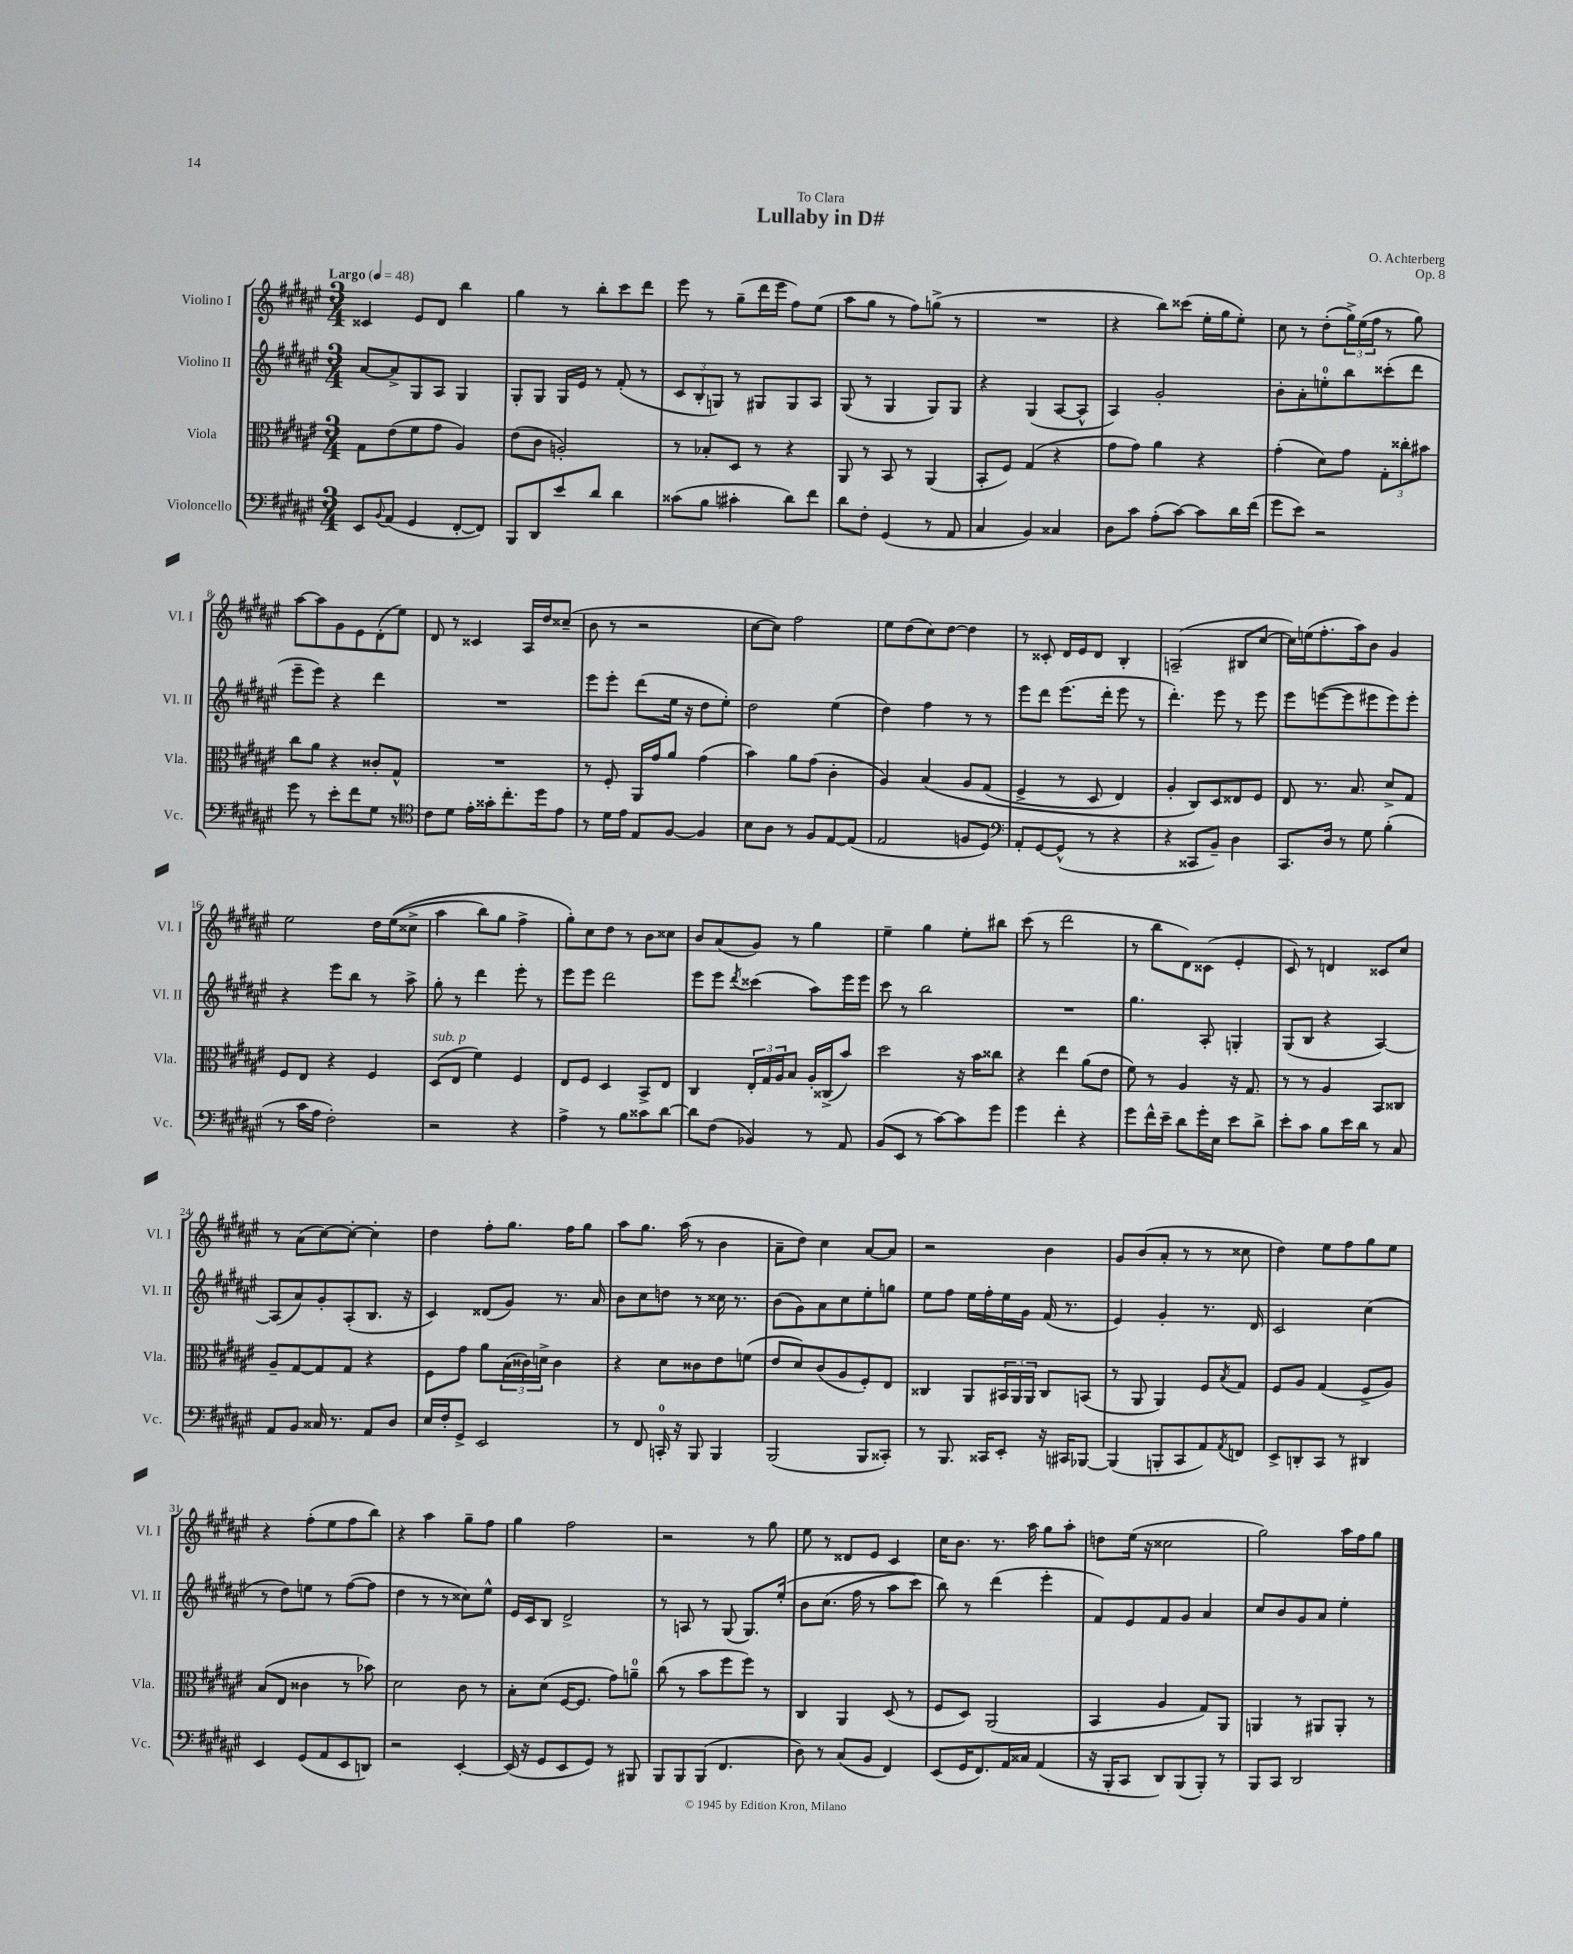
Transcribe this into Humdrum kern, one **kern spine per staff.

**kern	**kern	**kern	**kern
*part4	*part3	*part2	*part1
*staff4	*staff3	*staff2	*staff1
*I"Violoncello	*I"Viola	*I"Violino II	*I"Violino I
*I'Vc.	*I'Vla.	*I'Vl. II	*I'Vl. I
*clefF4	*clefC3	*clefG2	*clefG2
*k[f#c#g#d#a#e#]	*k[f#c#g#d#a#e#]	*k[f#c#g#d#a#e#]	*k[f#c#g#d#a#e#]
*M3/4	*M3/4	*M3/4	*M3/4
*MM48	*MM48	*MM48	*MM48
=1	=1	=1	=1
!	!	!	!LO:TX:a:B:t=Largo
8EE#/L	8G#\L	[8a#/L	4c##X/
8qqBB/	.	.	.
(8AA#/J	(8e#\	8a#^/]	.
4GG#/	8f#\	8G#/	8e#/L
.	8g#\J	8A#/J	8d#/J
[8FF#'/L	4A#/)	4G#/	4bb\
8FF#/J])	.	.	.
=2	=2	=2	=2
8BBB/L	(8e#\L	8G#'/L	4gg#\
8DD#/	8c#\J	8G#/J	.
8e#/	2An'/)	16G#/LL	8r
.	.	16e#/JJ	.
8d#/J	.	8r	8bb'\L
4d#\	.	(8f#'/	8ccc#\
.	.	8r	8ddd#\J
=3	=3	=3	=3
(8c##X\L	8r	12c#/L	8eee#\
.	.	12B'/	.
8B\J	8B-X'/L	.	8r
.	.	12Gn/J)	.
4c#X'\	8D#/J	8r	(8gg#~\L
.	8r	8G#X/L	16ddd#\L
.	.	.	16eee#\JJ
8d#\L)	4r	8G#/	8ff#\L)
8f#\J	.	8A#/J	(8ee#\J
=4	=4	=4	=4
8d#\L	8AA#/	(8G#/	8aa#\L
8F#'\J	8r	8r	8gg#\J
(4GG#/	8BB/	4G#/	8r
.	8r	.	8ff#\L)
8r	(4AA#/	8G#/L)	(8ggn^\J
8AA#/	.	8G#/J	8r
=5	=5	=5	=5
4C#/	8BB'/L	4r	2.r
.	8F#/J)	.	.
4BB/)	(4G#/	(4G#/	.
4C##X/	4r	[8A#/L	.
.	.	8A#^^/J]	.
=6	=6	=6	=6
8D#\L	8g#\L	4A#/)	4r
8c#\J	8g#\J)	.	.
(8A#'\L	4a#\	2g#'/	8bb\L)
[8c#\J)	.	.	(8ccc##X\J
8c#\L]	4r	.	16ee#'\LL
.	.	.	16gg#\J
16d#\L	.	.	8ee#'\J)
(16f#\JJ	.	.	.
=7	=7	=7	=7
8g#\L	(4g#'\	8b'\L	8cc#\
8e#\J)	.	8a#'\	8r
2r	8d#\L)	8een'\	(8dd#'\L
.	8g#\J	8bb\	24gg#^\L)
.	.	.	(24ee#\
.	.	.	24ff#\JJ
.	12G#'\L	(8ccc##X'\	8r
.	12cc##X'\	.	.
.	.	8ddd#\J	8gg#\)
.	12b#X\J	.	.
!!LO:LB:g=z
=8	=8	=8	=8
8g#\	8cc#\L	8eee#~\L	[8aa#\L
8r	8a#\J	8eee#\J)	8aa#\]
8e#'\L	4r	4r	8g#\
8f#\	.	.	8e#\
8G#\J	8c##X'/L	4ddd#\	(8d#'\
8r	8G#^^/J	.	8ee#\J)
=9	=9	=9	=9
*clefC4	*	*	*
8c#\L	2.r	2.r	8d#/
8d#\J	.	.	8r
16e#'\LL	.	.	4c##X/
16g##X'\J	.	.	.
8.cc#'\	.	.	.
.	.	.	16A#/LL
16dd#\k	.	.	16dd#/J
8e#\J	.	.	(8cc##X~/J
=10	=10	=10	=10
8r	8r	8eee#\L	8b\
16d#\LL	8F#'/	8eee#'\J	8r
16e#\JJ	.	.	.
8E#/L	16AA#/LL	(8ddd#\L	2r
.	16g#/J	.	.
[8F#/J	8a#/J	16ee#\Jk	.
.	.	16r	.
4F#/]	(4g#\	8dd#\L	.
.	.	8ee#'\J)	.
=11	=11	=11	=11
8B\L	4b\)	2dd#\	[8cc#\L
8A#\J	.	.	8cc#\J])
8r	8a#\L	.	2ff#\
8F#/L	(8g#\J	.	.
[8E#/	4c#'\	(4ee#\	.
(8E#/J]	.	.	.
=12	=12	=12	=12
2E#/	4A#/)	4dd#\)	8ee#\L
.	.	.	(8dd#\
.	(4B/	4ff#\	8cc#\)
.	.	.	[8dd#\J
8Fn/L	8A#/L	8r	4dd#\]
8D#/J)	(8G#/J	8r	.
=13	=13	=13	=13
*clefF4	*	*	*
8AA#'/L	4F#^/	8eee#\L	8r
[8GG#/	.	8ddd#\J	8c##X'/
(8GG#^^/J]	8r	(8.eee#\L	16d#/LL
.	.	.	16e#/J
8r	8D#/	.	8d#/J
.	.	16ddd#'\Jk	.
4r	4E#/)	8eee#\	4B'/
.	.	8r	.
=14	=14	=14	=14
4r	4A#'/	4.ddd#'\)	(2An~/
8CC##X/L	8C#/L)	.	.
8BB~/J)	8D#/	8eee#\	.
4D#\	8E##X/	8r	8B#X/L
.	8F#/J	8eee#\	[8cc#/J
=15	=15	=15	=15
8.CC#/L	8E#/	8eee#\L	16cc#\LL])
.	.	.	(16een\J
.	8.r	([8eeen\	8.ff#'\
16D#/Jk	.	.	.
8r	.	8eee\]	.
.	8.B/	.	16aa#\k)
8G#\	.	8eee#X\	8b\J
(4B'\	8d#^/L	8eee#\)	4g#/
.	8G#/J	8eee#'\J	.
!!LO:LB:g=z
=16	=16	=16	=16
8r	8F#/L	4r	2ee#\
16c#\LL	8E#/J	.	.
16A#\JJ	.	.	.
2F#'\)	4r	8eee#\L	.
.	.	8bb\J	.
.	4F#/	8r	16dd#\LL
.	.	.	((16ee#\J
.	.	8aa#^\	8cc##X^\J
=17	=17	=17	=17
!	!LO:TX:a:i:t=sub. p	!	!
2r	(8D#/L	8gg#'\	4aa#\
.	8E#/J	8r	.
.	4f#\)	4ddd#\	8bb\L)
.	.	.	8gg#\J
4r	4F#/	8eee#'\	4ff#^\
.	.	8r	.
=18	=18	=18	=18
4A#^\	8E#/L	8eee#\L	8gg#'\L)
.	8F#/J	8eee#\J	8cc#\
8r	4D#/	2ddd#\	8dd#\J
8B\L	.	.	8r
8c##X\	8BB^/L	.	8b\L
[8d#\J	8E#/J	.	8cc##X\J
=19	=19	=19	=19
8d#\L]	4C#/	8eee#\L	8b/L
(8F#\J	.	8eee#\J	(8a#/
.	.	8qddd#/	.
4BB-X/)	24E#'/LL	(4ccc##X\	8g#/J)
.	24G#/	.	.
.	24A#/J	.	.
.	8B/J	.	8r
8r	16A#'/LL	8aa#\L)	4gg#\
.	(16C##X^/J	.	.
8AA#/	8b/J)	16eee#\L	.
.	.	16eee#\JJ	.
=20	=20	=20	=20
(8BB/L	2dd#\	8ccc#\	4ee#~\
8EE#/J	.	8r	.
8r	.	2bb\	4gg#\
[8c#\L)	.	.	.
8c#\]	16r	.	8ee#'\L
.	16b\KL	.	.
8g#\J	8cc##X\J	.	8bb#X\J
=21	=21	=21	=21
4g#\	4r	2.r	(8ccc#\
.	.	.	8r
4f#'\	4ee#\	.	2ddd#\
4r	(8a#\L	.	.
.	8e#\J	.	.
=22	=22	=22	=22
8g#\L	8f#\)	4.gg#\	8r
16f#^^\L	8r	.	8bb\L
16e#~\JJ	.	.	.
8d#\L	4A#/	.	8d#\)
16g#'\L	.	8A#'/	(8c##X\J
16E#\JJ	.	.	.
8e#\L	16r	4Gn'/	4e#'/
.	8.G#/	.	.
8d#^\J	.	.	.
=23	=23	=23	=23
8e#'\L	8r	(8G#/L	8c#/)
8c#\J	8r	8B/J	8r
8B\L	4A#/	4r	4dn/
16e#\L	.	.	.
16d#\JJ	.	.	.
8r	8BB/L	[4A#/)	8c##X/L
8C#/	8C##X/J	.	8cc#/J
!!LO:LB:g=z
=24	=24	=24	=24
8AA#/L	8A#~/L	(8A#/L]	8r
8BB/J	[8G#/	8a#/)	(8a#\L
16C##X/	8G#/]	8g#'/	[8cc#\)
8.r	.	.	.
.	8G#/J	(8A#'/	8cc#'\J_
8AA#/L	4r	8.B/J	4cc#'\]
8D#/J	.	.	.
.	.	16r	.
=25	=25	=25	=25
16E#/LL	8F#\L	4c#/)	4dd#\
16F#'/J	.	.	.
8GG#^/J	8g#\J	.	.
2EE#/	8a#\L	(8d##X/L	8ff#'\L
.	(24B\L	8g#/J)	8.gg#\J
.	24c##X\)	.	.
.	24dn^\JJ	.	.
.	4c##\	8.r	.
.	.	.	16ff#\KL
.	.	.	8gg#\J
.	.	16a#/	.
=26	=26	=26	=26
8r	4r	8b\L	8aa#\L
8FF#/	.	8cc#\	8.gg#\J
16CCn'/	8d#\L	8ddn\J	.
16r	.	.	(16aa#\
8BBB/	8c##X\	8r	8r
4BBB/	8e#\	16cc##X\	4b\
.	.	8.r	.
.	(8fn\J	.	.
=27	=27	=27	=27
(2BBB/	8e#/L	(8b\L	8a#~\L
.	8d#/)	8g#\)	8dd#\J)
.	(8c#/	8a#\	4cc#\
.	8A#/	8cc#\	.
8BBB/L	8F#'/)	8ee#'\	[8a#/L
8CC##X'/J)	8E#/J	8ggn\J	8a#/J]
=28	=28	=28	=28
8r	4C##X/	8ee#\L	2r
8.BBB/	.	8ff#\J	.
.	8AA#/L	16ee#\LL	.
16CC##X/KL	.	16ff#'\	.
8EE#'/J	24BB#X/L	16ee#\	.
.	24AA#/	.	.
.	.	16g#\JJ	.
.	24AA#/JJ	.	.
16r	8C##/L	(16f#/	4b\
16CC#X/KL	.	8.r	.
[8BBB-X/J	(8BBn/J	.	.
=29	=29	=29	=29
(4BBB-/]	8r	4e#/)	8g#/L
.	8AA#/	.	(8b/
8BBBn'/L	4AA#/)	4g#'/	8a#'/J
8CC#/	.	.	8r
8AA#/)	8F#/L	8.r	8r
8qAA#/	8qB/	.	.
8FFn/J	8G#/J	.	8cc##X\
.	.	16d#/	.
=30	=30	=30	=30
8EE#^/L	8F#/L	2c#/	4dd#\)
8DDn'/	8A#/J	.	.
8CC#/J	(4G#/	.	8ee#\L
8r	.	.	8ff#\
4DD#X/	8F#^/L	(4cc#\	8gg#\
.	8A#/J)	.	8ee#\J
!!LO:LB:g=z
=31	=31	=31	=31
4EE#/	(8B/L	8r	4r
.	8E#/J	8dd#\L)	.
(8GG#/L	4c##X\	8een\J	(8ff#'\L
8AA#/	.	8r	8ee#\
8EE#/	8r	([8ff#\L	8ff#\
8DDn/J)	8b-X\)	8ff#\J]	8bb\J)
=32	=32	=32	=32
2r	2d#\	4dd#\	4r
.	.	8r	4aa#\
.	.	8r	.
[4EE#'/	8c#\	8cc##X\L)	8gg#~\L
.	8r	8ee#^^\J	8ff#\J
=33	=33	=33	=33
(16EE#/]	8B'\L	16e#/LL	4gg#\
16r	.	16c#/J	.
8GG#/L	(8d#\J	8B/J	.
8EE#/	[16F#/KL	2d#^/	2ff#\
.	8.F#/J]	.	.
8GG#/J)	.	.	.
8r	8g#\L)	.	.
8BBB#X/	8an~\J	.	.
=34	=34	=34	=34
8BBB/L	(8cc#\	8r	2r
8BBB/	8r	8An/	.
(8BBB/J	8b\L	8r	.
4.FF#/	8ff#\	(8G#/	.
.	8ff#\J)	8.G#/L)	8r
.	8r	.	8gg#\
.	.	(16ee#'/Jk	.
=35	=35	=35	=35
8D#\)	4C#/	8b\L	8ee#\
8r	.	(8.cc#\J	8r
(8C#/L	4AA#/	.	8d##X/L
.	.	16ff#\	.
8BB/J	.	8r	8e#/J
4FF#/)	(8D#/	8aa#\L	4c#/
.	8r	8ccc#\J)	.
=36	=36	=36	=36
(8EE#/L	8F#/L	8bb\)	16cc#\KL
.	.	.	8.b\J
16GG#/K	8D#/J)	8r	.
8.FF#/)	.	.	.
.	(2AA#/	(4ddd#\	8.r
16AA#/L	.	.	.
16C##X/JJ	.	.	16aa#\
(4AA#/	.	4eee#'\	8gg#\L
.	.	.	8aa#'\J
=37	=37	=37	=37
16r	4BB/	8f#/L)	8ddn\L
16BBB'/KL	.	.	.
8CC#/J	.	8e#/	(16ee#\Jk
.	.	.	16r
8DD#/L)	4A#/	8f#/	2cc##X\
(8BBB/	.	8g#/J	.
8BBB'/J)	8G#/L)	4a#/	.
8r	8AA#/J	.	.
=38	=38	=38	=38
8BBB/L	4AAn/	8cc#/L	2gg#\)
8CC#/J	.	8b/	.
2DD#/	8r	8g#/	.
.	8AA#X/L	8a#/J	.
.	8AA#'/J	4ee#'\	16aa#\LL
.	.	.	16ff#\J
.	8r	.	8gg#\J
==	==	==	==
*-	*-	*-	*-
